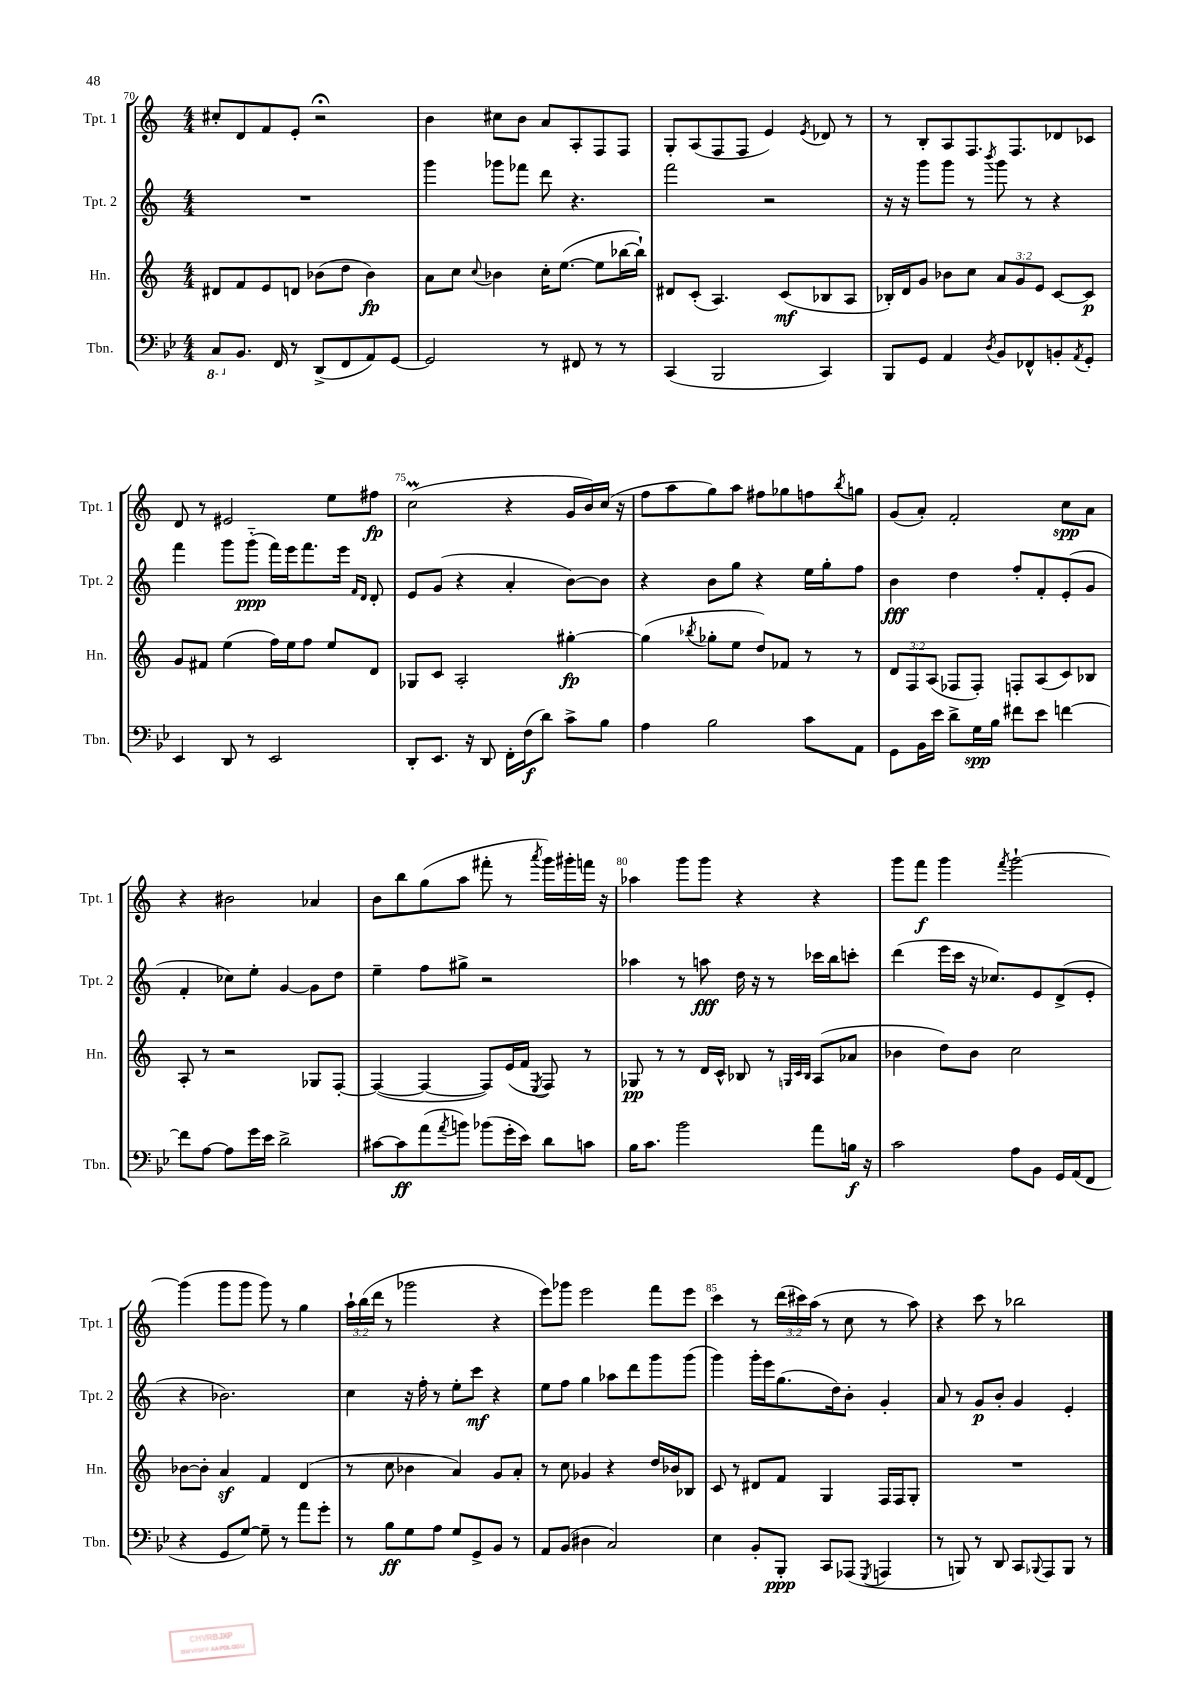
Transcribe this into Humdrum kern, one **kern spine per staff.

**kern	**kern	**kern	**kern
*staff4	*staff3	*staff2	*staff1
*clefF4	*clefG2	*clefG2	*clefG2
*k[b-e-]	*k[]	*k[]	*k[]
*M4/4	*M4/4	*M4/4	*M4/4
8CC	8d#	1r	8cc#'
8.BB-	8f	.	8d
.	8e	.	8f
16FF	.	.	.
8r	8d	.	8e'
(8DD^	(8b-	.	2r;
8FF	8dd	.	.
8AA)	4b-)	.	.
[8GG	.	.	.
=	=	=	=
2GG]	8a	4ggg	4b
.	8cc	.	.
.	8qqcc	.	.
.	4b-	8ggg-	8cc#
.	.	8fff-	8b
8r	16cc'	8ddd	8a
.	([8.ee	.	.
8FF#	.	4.r	8A'
8r	8ee]	.	8F
8r	[16bb-	.	8F
.	16bb-`])	.	.
=	=	=	=
(4CC	8d#	2fff	8G'
.	(8c'	.	(8A
2BBB-	4.A)	.	8F
.	.	.	8F
.	.	2r	4e)
.	(8c	.	.
.	.	.	8qe
4CC)	8B-	.	8d-
.	8A	.	8r
=	=	=	=
8BBB-	16B-')	16r	8r
.	16d	16r	.
8GG	8g	8ggg	8B'
4AA	8b-	8ggg	8A
.	8cc	8r	8.F
8qD	.	8qbbb	.
8BB-	12a	8ggg	.
.	.	.	8.F
.	12g	.	.
8FF-^^	.	8r	.
.	12e	.	.
8BB'	[8c	4r	8d-
8qAA	.	.	.
8GG'	8c]	.	8c-
=	=	=	=
4EE-	8g	4fff	8d
.	8f#	.	8r
8DD	(4ee	8ggg	2e#
8r	.	(8ggg'~	.
2EE-	16ff)	16fff)	.
.	16ee	16eee	.
.	8ff	8.fff	.
.	8ee	.	8ee
.	.	16eee	.
.	.	16qqf	.
.	.	16qqd	.
.	8d	8d'	8ff#
=	=	=	=
8DD'	8G-	8e	(2cc
8.EE-	8c	(8g	.
.	2A'	4r	.
16r	.	.	.
8DD	.	.	.
16FF'	.	4a'	4r
(16F	.	.	.
8d)	.	.	.
8c^	[4gg#'	[8b)	16g
.	.	.	16b)
8B-	.	8b]	(16cc
.	.	.	16r
=	=	=	=
4A	(4gg#]	4r	8ff
.	.	.	8aa
.	8qbb-	.	.
2B-	8gg-'	8b	8gg)
.	8ee	8gg	8aa
.	8dd)	4r	8ff#
.	8f-	.	8gg-
8c	8r	16ee	8ff
.	.	16gg'	.
.	.	.	8qbb
8AA	8r	8ff	8gg
=	=	=	=
8GG	12d	4b	(8g
.	12F	.	.
16BB-	.	.	8a')
.	(12A	.	.
16e-	.	.	.
8d^	8F-	4dd	2f'
16G	8F-')	.	.
16B-	.	.	.
8f#	8F'	8ff'	.
8e-	(8A	8f'	.
[4f	8c)	(8e'	8cc
.	8B-	8g	8a
=	=	=	=
8f]	8A'	4f'	4r
[8A	8r	.	.
8A]	2r	8cc-)	2b#
16g	.	8ee'	.
16e-	.	.	.
2d^	.	[4g	.
.	8G-	8g]	4a-
.	[8F'	8dd	.
=	=	=	=
[8c#	(4F_	4ee~	8b
8c#]	.	.	8bb
(8a	4F_	8ff	(8gg
8qa	.	.	.
8b)	.	8gg#^	8aa
(8b-	8F])	2r	8fff#'
16g'	(16e	.	8r
16e-)	16f	.	.
.	8qE	.	8qaaa
8d	8F)	.	16ggg)
.	.	.	16ggg#'
8c	8r	.	16fff
.	.	.	16r
=	=	=	=
16B-	8G-	4aa-	4aa-
8.c	.	.	.
.	8r	.	.
2b-	8r	8r	8ggg
.	16d	8aa	8ggg
.	16c^^	.	.
.	8B-	16dd	4r
.	.	16r	.
.	8r	8r	.
.	32qqG	.	.
.	32qqc	.	.
.	32qqB-	.	.
8a	(8A	16ccc-	4r
.	.	16bb	.
16B	8a-	8ccc'	.
16r	.	.	.
=	=	=	=
2c	4b-	(4ddd	8ggg
.	.	.	8fff
.	8dd)	16eee	4ggg
.	.	16ccc	.
.	8b-	16r	.
.	.	8.cc-)	.
.	.	.	8qfff
8A	2cc	.	[2ggg`
8BB-	.	8e	.
16GG	.	(8d^	.
(16AA	.	.	.
8FF	.	8e'	.
=	=	=	=
4r	[8b-	4r	(4ggg]
.	8b-']	.	.
8GG	4a	2.b-)	8ggg
[8G)	.	.	8ggg
8G~]	4f	.	8ggg)
8r	.	.	8r
8a	(4d	.	4gg
8g'	.	.	.
=	=	=	=
8r	8r	4cc	24aa`
.	.	.	(24bb
.	.	.	24ddd
8B-	8cc	.	8r
8G	4b-	16r	2ggg-
.	.	16ff'	.
8A	.	8r	.
8G	4a)	8ee'	.
8GG^	.	8ccc	.
8BB-	8g	4r	4r
8r	8a'	.	.
=	=	=	=
8AA	8r	8ee	8eee)
(8BB-	8cc	8ff	8ggg-
4D#	4g-	4gg	2eee
2C)	4r	8aa-	.
.	.	8ddd	.
.	16dd	8ggg	8fff
.	16b-	.	.
.	8B-	(8ggg	8eee
=	=	=	=
4E-	8c	4ggg)	4ccc
.	8r	.	.
8BB-'	8d#	16ggg'	8r
.	.	16eee	.
8BBB-'	8f	(8.gg	(24ddd
.	.	.	24ccc#)
.	.	.	(24aa
8CC	4G	.	8r
.	.	16dd)	.
(8AAA-	.	8b'	8cc
8qGGG	.	.	.
4AAA	16F	4g'	8r
.	16F	.	.
.	8G'	.	8aa)
=	=	=	=
8r	1r	8a	4r
8BBB)	.	8r	.
8r	.	8g	8ccc
8DD	.	8b'	8r
8CC	.	4g	2bb-
8qqBBB-	.	.	.
8AAA	.	.	.
8BBB-	.	4e'	.
8r	.	.	.
==	==	==	==
*-	*-	*-	*-
